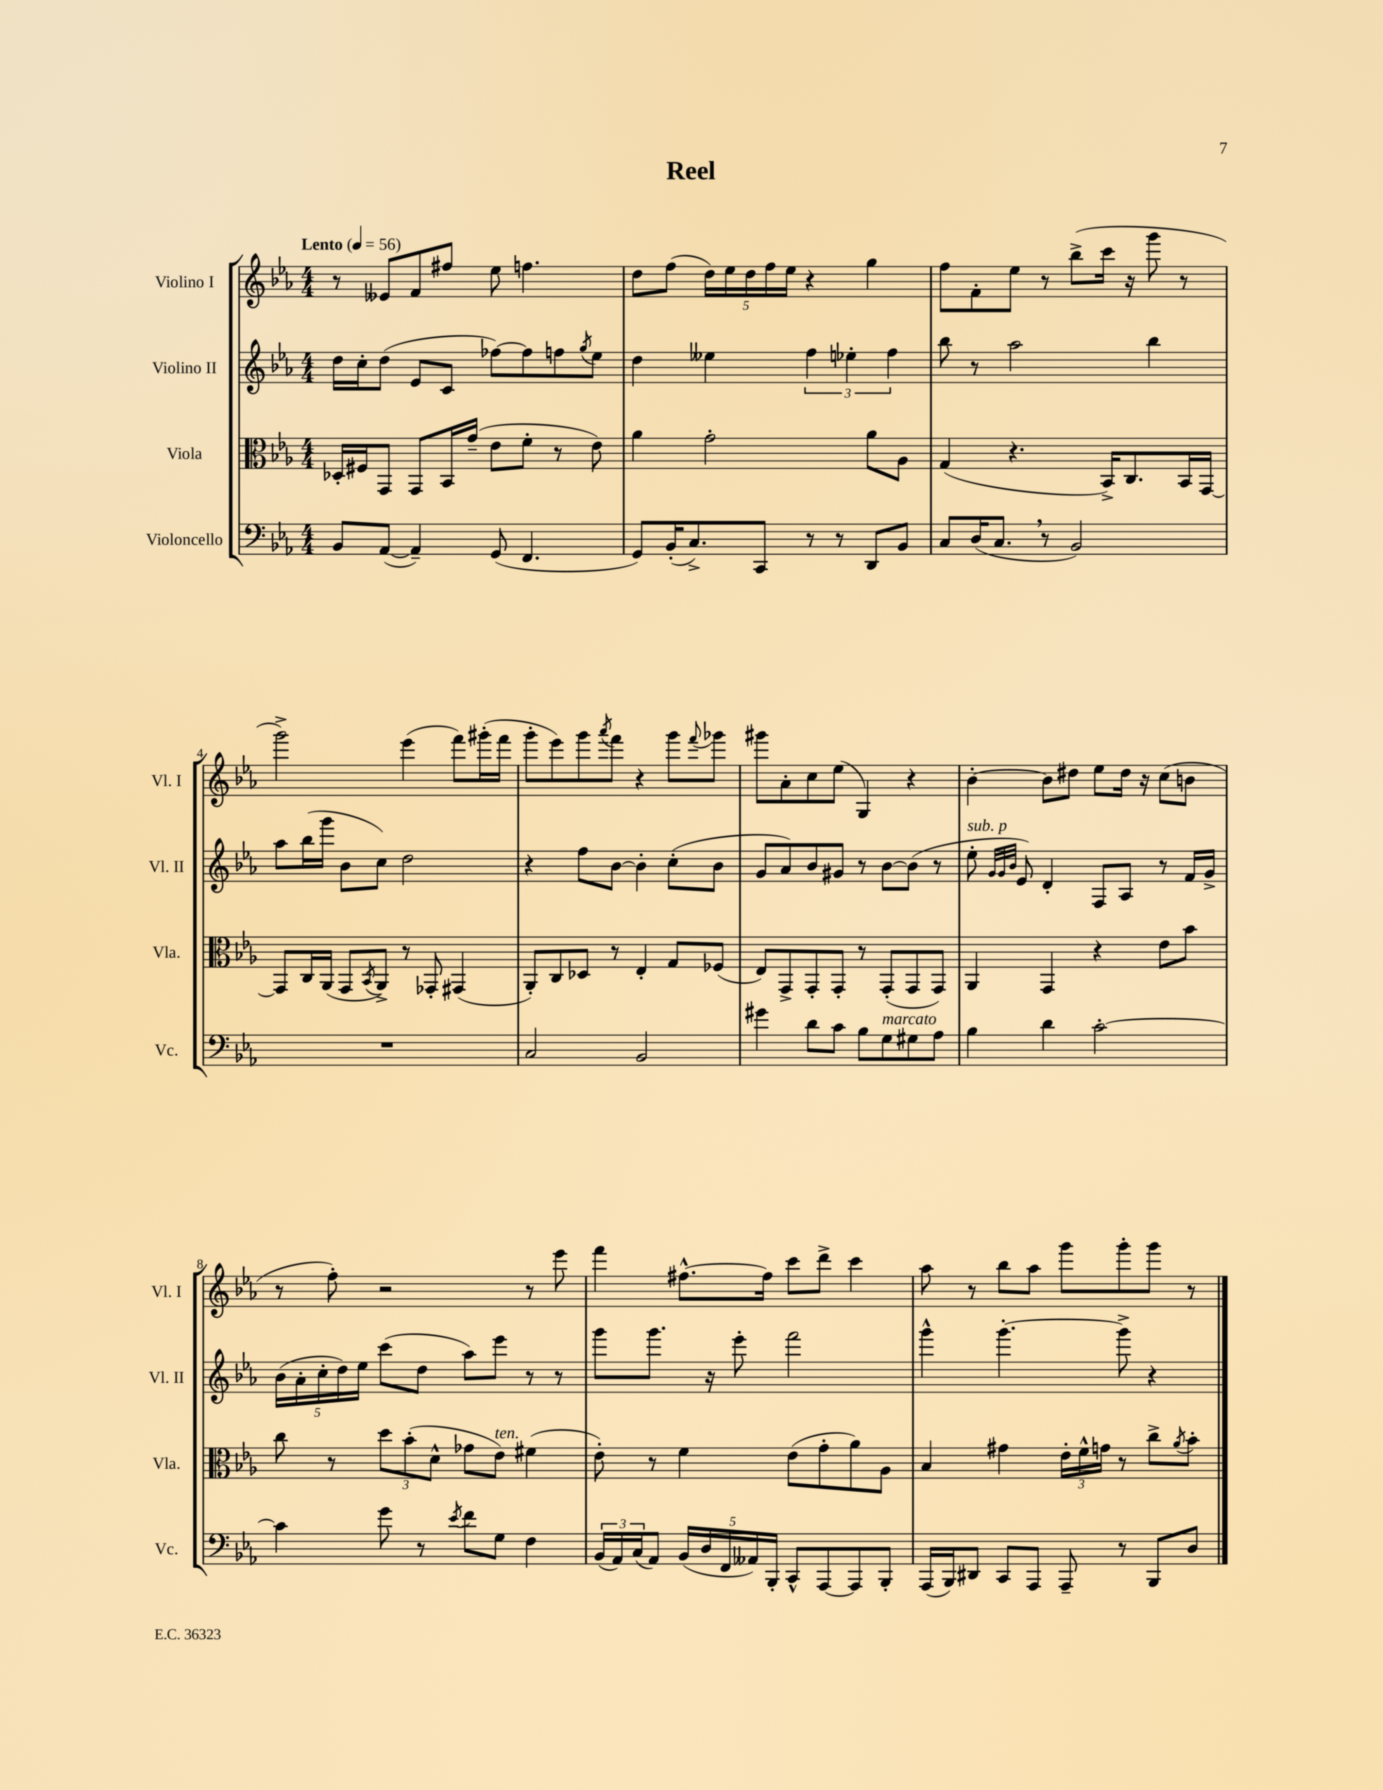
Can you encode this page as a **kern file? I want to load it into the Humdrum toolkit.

**kern	**kern	**kern	**kern
*part4	*part3	*part2	*part1
*staff4	*staff3	*staff2	*staff1
*I"Violoncello	*I"Viola	*I"Violino II	*I"Violino I
*I'Vc.	*I'Vla.	*I'Vl. II	*I'Vl. I
*clefF4	*clefC3	*clefG2	*clefG2
*k[b-e-a-]	*k[b-e-a-]	*k[b-e-a-]	*k[b-e-a-]
*M4/4	*M4/4	*M4/4	*M4/4
*MM56	*MM56	*MM56	*MM56
=1	=1	=1	=1
!	!	!	!LO:TX:a:B:t=Lento
8BB-/L	16D-X'/LL	16dd\LL	8r
.	16F#X/J	16cc'\J	.
([8AA-/J	8GG/J	(8dd\J	8e--X/L
4AA-~/])	8GG/L	8e-/L	8f/
.	16BB-/L	8c/J	8ff#X/J
.	(16g~/JJ	.	.
(8GG/	8e-\L	[8ff-X\L)	8ee-\
4.FF/	8f'\J	8ff-\]	4.ffn\
.	8r	8ffn\	.
.	.	8qgg/	.
.	8e-\)	8ee-\J	.
=2	=2	=2	=2
8GG/L)	4a-\	4dd\	8dd\L
(16BB-'/K	.	.	(8ff\J
8.C^/)	.	.	.
.	2g'\	4ee--X\	20dd\LL)
.	.	.	20ee-\
.	.	.	20dd\
8CC/J	.	.	.
.	.	.	20ff\
.	.	.	20ee-\JJ
8r	.	6ff\	4r
8r	.	.	.
.	.	6ee-X'\	.
8DD/L	8a-\L	.	4gg\
.	.	6ff\	.
8BB-/J	8A-\J	.	.
=3	=3	=3	=3
8C/L	(4G/	8bb-\	8ff\L
(16D/K	.	8r	8f'\
8.C,/J	.	.	.
.	4.r	2aa-\	8ee-\J
8r	.	.	8r
2BB-/)	.	.	(8bb-^\L
.	16BB-^/KL)	.	16ccc\Jk
.	8.C/	.	16r
.	.	4bb-\	8ggg\
.	16BB-/L	.	8r
.	[16GG/JJ	.	.
!!LO:LB:g=z
=4	=4	=4	=4
1r	8GG/L]	8aa-\L	2ggg^\)
.	16C/L	(16bb-\L	.
.	(16AA-/JJ	16ggg\JJ	.
.	8GG/L	8b-\L	.
.	8qBB-/	.	.
.	8AA-^/J)	8cc\J)	.
.	8r	2dd\	(4eee-\
.	8GG-X'/	.	.
.	(4GG#X/	.	8fff\L)
.	.	.	(16ggg#X'\L
.	.	.	16fff\JJ
=5	=5	=5	=5
2C/	8AA-'/L)	4r	8ggg'\L
.	8C/	.	8eee-\)
.	8D-X/J	8ff\L	8ggg\
.	.	.	8qaaa-/
.	8r	[8b-\J	8fff\J
2BB-/	4E-'/	4b-'\]	4r
.	8G/L	(8cc'\L	8ggg\L
.	.	.	8qqfff/
.	(8F-X/J	8b-\J	8ggg-X\J
=6	=6	=6	=6
4g#X\	8E-/L)	8g/L	8ggg#X\L
.	8GG^/	8a-/)	8a-'\
8d\L	8GG'/	8b-/	8cc\
8c\J	8GG'/J	8g#X/J	(8ee-\J
8B-\L	8r	8r	4G/)
!LO:TX:a:i:t=marcato	!	!	!
8G\	(8GG'/L	[8b-\L	.
8G#X\	8GG/	(8b-\J]	4r
8A-\J	8GG/J)	8r	.
=7	=7	=7	=7
!	!	!LO:TX:a:i:t=sub. p	!
4B-\	4AA-/	8ee-'\	[4b-'\
.	.	32qqg/LLL	.
.	.	32qqg/	.
.	.	32qqb-/JJJ	.
.	.	8e-/)	.
4d\	4GG/	4d'/	8b-\L]
.	.	.	8dd#X\J
[2c'\	4r	8F/L	8ee-\L
.	.	8A-/J	16dd#\Jk
.	.	.	16r
.	8e-\L	8r	(8cc\L
.	8b-\J	16f/LL	8bn\J
.	.	16g^/JJ	.
!!LO:LB:g=z
=8	=8	=8	=8
4c\]	8cc\	(20b-\LL	8r
.	.	20a-'\	.
.	.	20cc'\	.
.	8r	.	8ff'\)
.	.	20dd\)	.
.	.	20ee-\JJ	.
8g\	12dd\L	(8ccc\L	2r
.	(12b-'\	.	.
8r	.	8dd\J	.
.	12d^^\J	.	.
8qe-/	.	.	.
8f\L	8g-X\L	8aa-\L)	.
!	!LO:TX:a:i:t=ten.	!	!
8G\J	8e-\J)	8eee-\J	.
4F\	(4f#X\	8r	8r
.	.	8r	8eee-\
=9	=9	=9	=9
(24BB-/LL	8e-'\)	8ggg\L	4fff\
24AA-/)	.	.	.
(24C/J	.	.	.
8AA-/J)	8r	8.ggg\J	.
(20BB-/LL	4f\	.	[8.ff#X^^\L
20D/	.	.	.
.	.	16r	.
20FF/	.	.	.
.	.	8eee-'\	.
20AA--X/)	.	.	.
.	.	.	16ff#\Jk]
20BBB-'/JJ	.	.	.
8CC^^/L	(8e-\L	2fff\	8ccc\L
[8AAA-/	8g'\	.	8ddd^\J
8AAA-/]	8a-\)	.	4ccc\
8BBB-'/J	8A-\J	.	.
=10	=10	=10	=10
(16AAA-/LL	4B-/	4ggg^^\	8aa-\
16BBB-/J)	.	.	.
8DD#X/J	.	.	8r
8CC/L	4g#X\	[4.ggg'\	8bb-\L
8AAA-/J	.	.	8aa-\J
8AAA-~/	24e-'\LL	.	8ggg\L
.	24f^^\	.	.
.	24gn\JJ	.	.
8r	8r	8ggg^\]	8ggg'\
8BBB-/L	8cc^\L	4r	8ggg\J
.	8qa-/	.	.
8D/J	8b-'\J	.	8r
==	==	==	==
*-	*-	*-	*-
